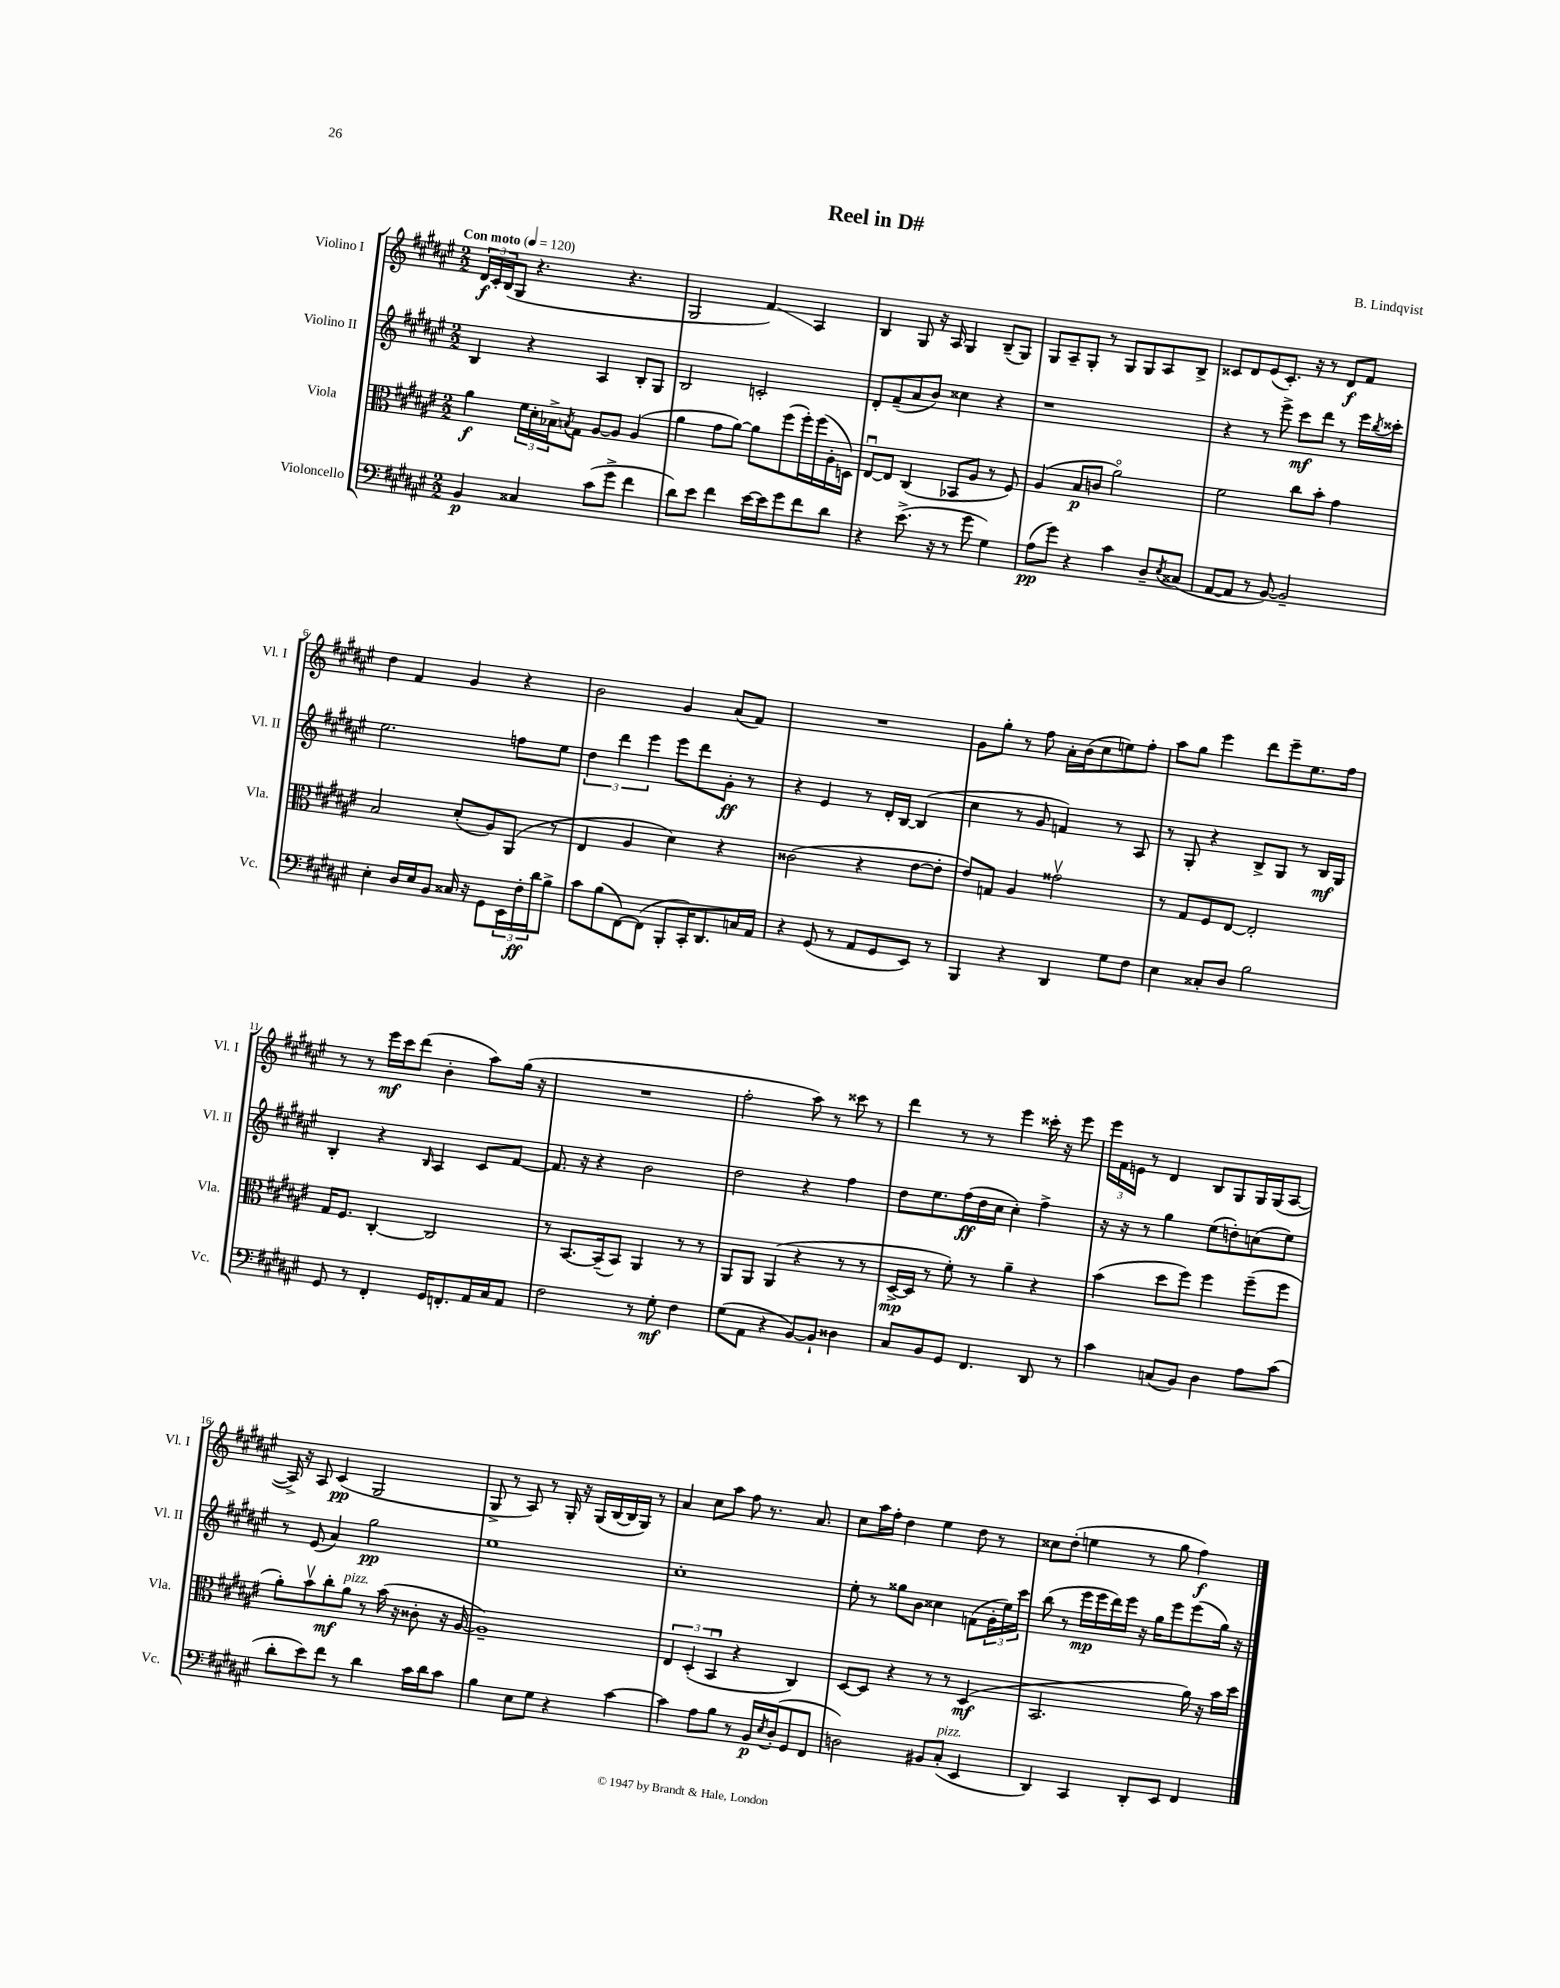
\header { title = "Reel in D#" composer = "B. Lindqvist" }
<<
\new StaffGroup <<
\new Staff = "s0" \with { instrumentName = "Violino I" shortInstrumentName = "Vl. I" } {
    \clef treble \key fis \major \numericTimeSignature \time 2/2 \tempo "Con moto" 4 = 120
    \tuplet 3/2 { dis'16\f cis'16-. b16( } gis8 r4. r4. |
    gis2 fis'4\glissando) ais4 |
    b4 gis8 r16 ais16 gis4 b8--( gis8) |
    gis8 ais8-- gis8-. r8 gis8 gis8 ais8 b8-> |
    cisis'8 dis'8 eis'8( cisis'8.-.) r16 r8 dis'8\f fis'8 |
    dis''4 fis'4 gis'4 r4 |
    b'2 gis'4 ais'8( fis'8) |
    R1 |
    gis'8 gis''8-. r8 fis''8 ais'16-. b'16( cis''8 e''8) fis''8-. |
    ais''8 gis''8 eis'''4 dis'''8 eis'''8-- eis''8. fis''16 |
    r8 r8 eis'''16\mf cis'''16 dis'''8( b'4-. ais''8) gis''16( r16 |
    R1 |
    fis''2-. ais''8) r8 cisis'''8 r8 |
    dis'''4 r8 r8 eis'''4 cisis'''16-. r16 eis'''8 |
    \tuplet 3/2 { eis'''16 fis'16 e'16 } r8 dis'4 b8 gis8 gis16 gis16( ais8~ |
    ais16->) r16 ais8 cis'4\pp( gis2 |
    gis8-> r8 ais8) r8 gis16-. r16 gis16( b16~ b16 gis16) r8 |
    ais'4 cis''8 ais''8 fis''8 r8. ais'8. |
    cis''8 ais''16 fis''16-. dis''4 eis''4 dis''8 r8 |
    cisis''8 dis''8-.( e''4 r8 gis''8 fis''4\f) \bar "|." |
}
\new Staff = "s1" \with { instrumentName = "Violino II" shortInstrumentName = "Vl. II" } {
    \clef treble \key fis \major \numericTimeSignature \time 2/2
    b4 r4 ais4 b8-. gis8 |
    b2 c'2-. |
    dis'8-. fis'8--( ais'8 b'8) cisis''4 r4 |
    r1 |
    r4 r8 eis'''8-> cis'''8\mf dis'''8 r8 eis'''16 \acciaccatura { b''8 } cisis'''16-. |
    eis''2. f''8 eis''8 |
    \tuplet 3/2 { dis''4 dis'''4 eis'''4 } eis'''8 dis'''8 gis'8-.\ff r8 |
    r4 eis'4 r8 dis'16-. b16~ b4( |
    cis''4 r8 gis'8 f'4) r8 ais8 |
    r8 gis8-. r4 b8-> gis8 r8 b16\mf gis16 |
    b4-. r4 \grace { b16 } ais4 cis'8 fis'8~ |
    fis'8. r16 r4 b'2 |
    dis''2 r4 fis''4 |
    dis''8 eis''8. fis''16\ff( dis''16 cis''16 cis''4-.) fis''4-> |
    r16 r16 r8 gis''4 eis''8( d''8-.) c''8( eis''8) |
    r8 eis'8( ais'4) gis''2\pp |
    eis''1 |
    cis''1-. |
    eis''8-. r8 gisis''8 b'8 cisis''4 f'8( \tuplet 3/2 { gis'16-. eis''16) cis'''16 } |
    b''8( r8 eis'''16\mp eis'''16 dis'''16) eis'''16 r16 gis''16 eis'''8 eis'''8( gis''16) r16 \bar "|." |
}
\new Staff = "s2" \with { instrumentName = "Viola" shortInstrumentName = "Vla." } {
    \clef alto \key fis \major \numericTimeSignature \time 2/2
    ais'4\f \tuplet 3/2 { fis'16 dis'16-. bes16-> } \acciaccatura { b8 } gis8 ais8~ ais8 ais4( |
    ais'4 gis'8 ais'8~) ais'8 fis''8( fis''16-.) fis''16( ais16-. d16) |
    eis8~\downbow eis8 cis4( bes,8 ais8 r8 fis8) |
    ais4( b8\p c'8 ais'2\flageolet) |
    fis'2 cis''8 b'8-. gis'4 |
    b2 dis'8-.( ais8) ais,8( r8 |
    eis4 ais4 dis'4) r4 |
    cisis'2( r4 eis'8~ eis'8-. |
    eis'8) g8 ais4 gisis'2\upbow |
    r8 gis8 fis8 eis8~ eis2-. |
    gis16 fis8. cis4~-. cis2 |
    r8 b,8.~ b,16--( b,8) ais,4 r8 r8 |
    ais,8 ais,8 ais,4( r4 r8 r8 |
    dis16~->\mp dis16 r8 fis'8-.) r8 ais'4-- r4 |
    b'4( dis''8 fis''8) fis''4 fis''8--( fis''8 |
    ais'8-.) b'8\upbow cis''8-.\mf ais'8^\markup { \italic "pizz." } r8 b'16( r16 cisis'8-. r16 ais16~ |
    ais1--) |
    \tuplet 3/2 { eis4 dis4-.( b,4\downbow } r4 cis4) |
    dis8~ dis8 r4 r8 r8 dis4\mf( |
    b,2. ais'16) r16 b'16 dis''16 \bar "|." |
}
\new Staff = "s3" \with { instrumentName = "Violoncello" shortInstrumentName = "Vc." } {
    \clef bass \key fis \major \numericTimeSignature \time 2/2
    b,4\p cisis4 cis'8( gis'8-> fis'4 |
    dis'8) eis'8 fis'4 eis'16~ eis'16 gis'8 fis'8 dis'8 |
    r4 eis'8.->( r16 r8 gis'8 gis4) |
    ais8\pp( gis'8) r4 cis'4 dis8-- \acciaccatura { eis8 } cisis8( |
    ais,8~ ais,8 r8 b,8~) b,2-- |
    eis4-. dis16 eis16 b,8 cisis16 r16 gis,8 \tuplet 3/2 { eis,16 fis16-.\ff dis'16 } b8-> |
    cis'8 b8( fis,8~) fis,8( b,,8-. cis,16-.) dis,8. c16 ais,16 |
    r4 gis,8( r8 ais,8 gis,8 eis,8) r8 |
    b,,4 r4 dis,4 gis8 fis8 |
    eis4 cisis8-. dis8 b2 |
    gis,8 r8 fis,4-. gis,16 f,8.-. ais,16 cis16 ais,8 |
    fis2 r8 gis8-.\mf fis4 |
    gis8( ais,8 r4 b,8~) b,8-! disis4 |
    cis8 b,8 gis,8 fis,4. dis,8 r8 |
    cis'4 c8( b,8) dis4 ais8 cis'8( |
    dis'8-. eis'8) fis'8 r8 dis'4 cis'16 dis'16 cis'8 |
    b4 eis8 gis8 r4 cis'4~ |
    cis'4 ais8 b8 r8 b,16\p \acciaccatura { eis8 } dis16-.( gis,8 fis,8 |
    d2) bis,8 cis8-.^\markup { \italic "pizz." }( eis,4 |
    dis,4) cis,4 dis,8-. eis,8 fis,4 \bar "|." |
}
>>
>>
